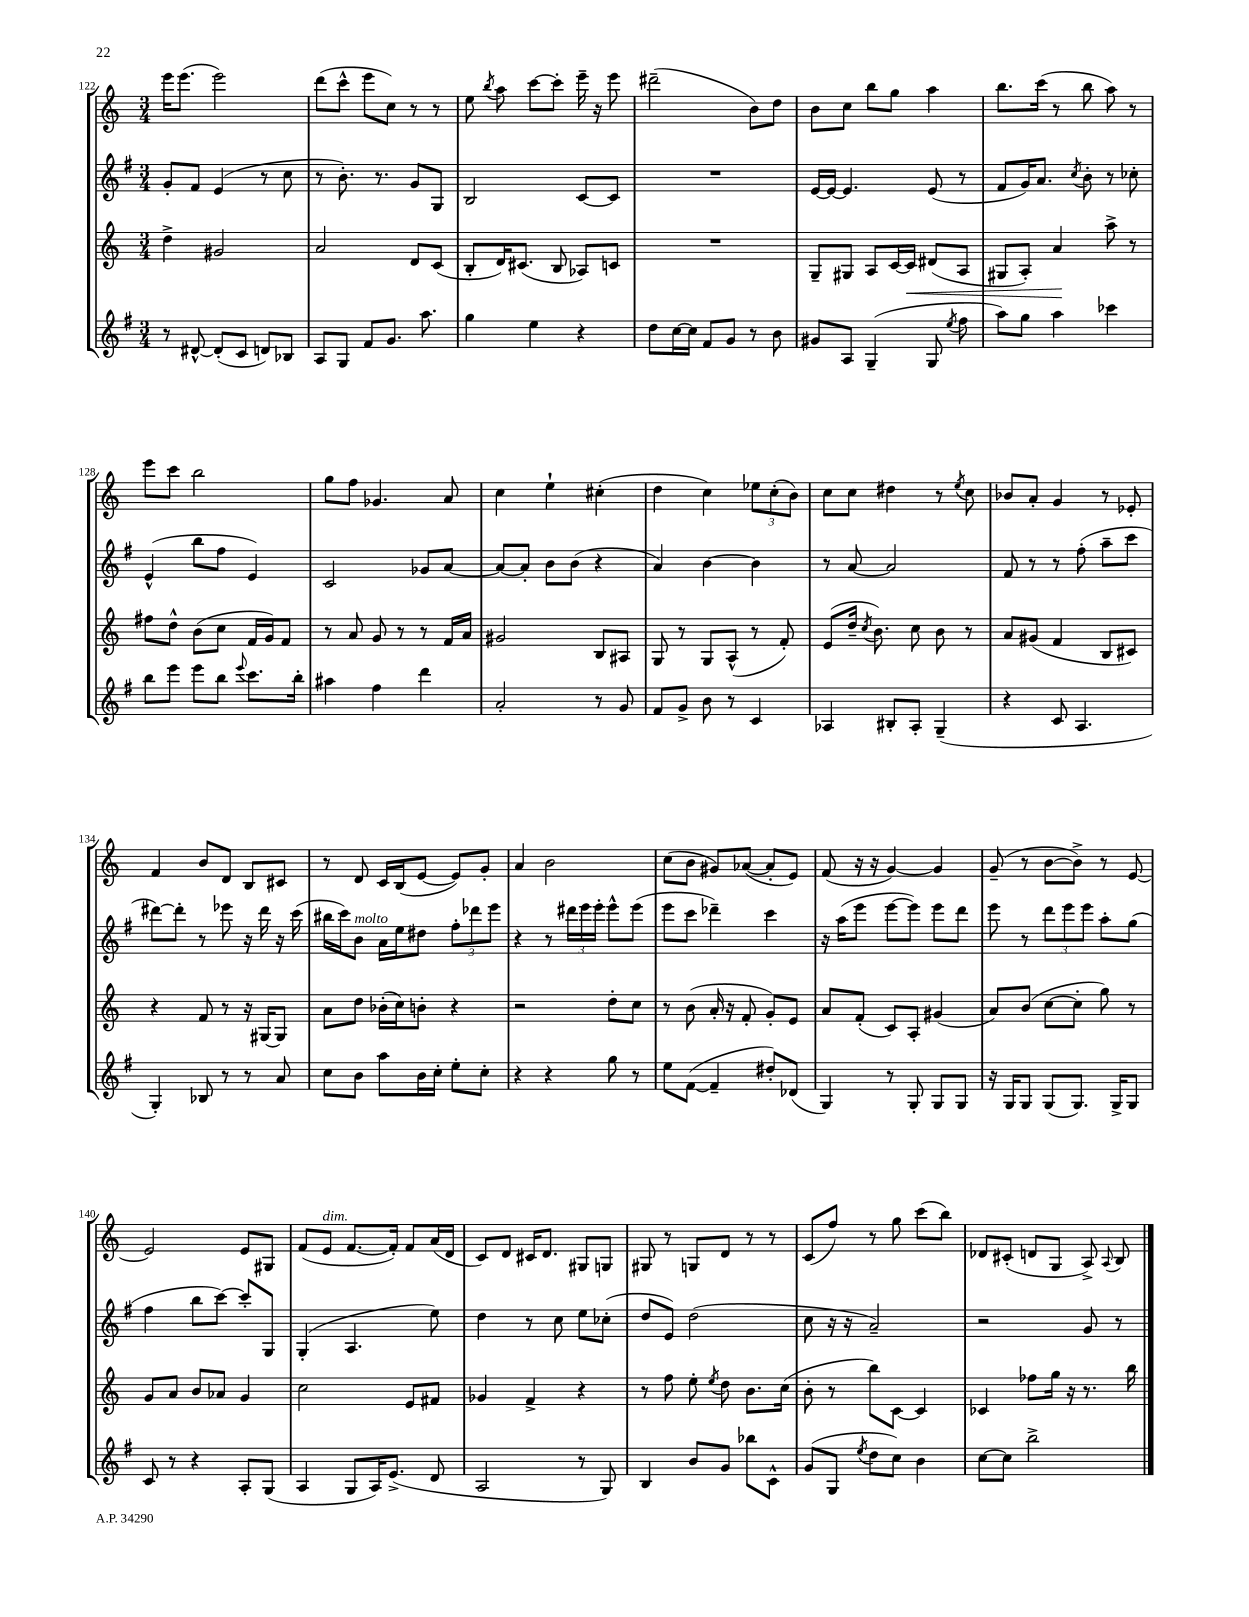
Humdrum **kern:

**kern	**kern	**dynam	**kern	**kern
*part4	*part3	*part3	*part2	*part1
*staff4	*staff3	*staff3	*staff2	*staff1
*clefG2	*clefG2	*	*clefG2	*clefG2
*k[f#]	*k[]	*	*k[f#]	*k[]
*M3/4	*M3/4	*	*M3/4	*M3/4
=122	=122	=122	=122	=122
8r	4dd^\	.	8g'/L	16eee\KL
.	.	.	.	(8.eee\J
[8d#X^^/	.	.	8f#/J	.
(8d#'/L]	2g#X/	.	(4e/	2eee\)
8c/J	.	.	.	.
8dn/L)	.	.	8r	.
8B-X/J	.	.	8cc\	.
=123	=123	=123	=123	=123
8A/L	2a/	.	8r	(8ddd\L
8G/J	.	.	8.b'\)	8ccc^^\J
8f#/L	.	.	.	8eee\L
.	.	.	8.r	.
8.g/J	.	.	.	8cc\J)
.	8d/L	.	8g/L	8r
8.aa\	.	.	.	.
.	(8c/J	.	8G/J	8r
=124	=124	=124	=124	=124
4gg\	8B'/L	.	2B/	8ee\
.	.	.	.	8qbb/
.	16d/K)	.	.	8aa\
.	(8.c#X/J	.	.	.
4ee\	.	.	.	[8ccc\L
.	8B/	.	.	8ccc'\J]
4r	8A-X/L)	.	[8c/L	16eee~\
.	.	.	.	16r
.	8cn/J	.	8c/J]	8eee\
=125	=125	=125	=125	=125
8dd\L	2.r	.	2.r	(2ddd#X~\
[16cc\L	.	.	.	.
16cc\JJ]	.	.	.	.
8f#/L	.	.	.	.
8g/J	.	.	.	.
8r	.	.	.	8b\L)
8b\	.	.	.	8dd\J
=126	=126	=126	=126	=126
8g#X/L	8G~/L	.	[16e/LL	8b\L
.	.	.	16e/JJ_	.
8A/J	8G#X/J	.	4.e/]	8cc\J
(4G~/	8A/L	.	.	8bb\L
.	[16c/L	.	.	8gg\J
!	!	!LO:HP:b	!	!
.	16c/JJ]	<	.	.
8G/	(8d#X/L	.	(8e/	4aa\
8qee/	.	.	.	.
8ff#\	8A/J	.	8r	.
=127	=127	=127	=127	=127
8aa\L)	8G#X/L	.	8f#/L	8.bb\L
8gg\J	8A'/J)	.	16g/K)	.
.	.	.	8.a/J	(16ccc\Jk
4aa\	4a/	.	.	8r
.	.	.	8qcc/	.
.	.	.	8b'\	8bb\
4ccc-X\	8aa^\	[	8r	8aa\)
.	8r	.	8cc-X'\	8r
!!LO:LB:g=z
=128	=128	=128	=128	=128
8bb\L	8ff#X\L	.	(4e^^/	8eee\L
8eee\J	8dd^^\J	.	.	8ccc\J
8eee\L	(8b\L	.	8bb\L	2bb\
8bb\J	8cc\J	.	8ff#\J	.
8qqeee/	.	.	.	.
8.ccc\L	16f/LL	.	4e/)	.
.	16g/J)	.	.	.
.	8f/J	.	.	.
16bb'\Jk	.	.	.	.
=129	=129	=129	=129	=129
4aa#X\	8r	.	2c/	8gg\L
.	8a/	.	.	8ff\J
4ff#\	8g/	.	.	4.g-X/
.	8r	.	.	.
4ddd\	8r	.	8g-X/L	.
.	16f/LL	.	[8a/J	8a/
.	16a/JJ	.	.	.
=130	=130	=130	=130	=130
2a'/	2g#X/	.	8a/L_	4cc\
.	.	.	8a'/J]	.
.	.	.	8b\L	4ee`\
.	.	.	(8b\J	.
8r	8B/L	.	4r	(4cc#X'\
8g/	8A#X/J	.	.	.
=131	=131	=131	=131	=131
8f#/L	8G/	.	4a/)	4dd\
8g^/J	8r	.	.	.
8b\	8G/L	.	[4b\	4cc\)
8r	(8A^^/J	.	.	.
4c/	8r	.	4b\]	12ee-X\L
.	.	.	.	(12cc'\
.	8f'/)	.	.	.
.	.	.	.	12b\J)
=132	=132	=132	=132	=132
4A-X/	(8e/L	.	8r	8cc\L
.	16dd~/Jk	.	[8a/	8cc\J
.	8qcc/	.	.	.
.	8.b\)	.	.	.
8B#X'/L	.	.	2a/]	4dd#X\
8A-'/J	8cc\	.	.	.
(4G~/	8b\	.	.	8r
.	.	.	.	8qee/
.	8r	.	.	8cc\
=133	=133	=133	=133	=133
4r	8a/L	.	8f#/	8b-X/L
.	(8g#X/J	.	8r	8a'/J
8c/	4f/	.	8r	4g/
4.A/	.	.	(8ff#'\	.
.	8B/L	.	8aa~\L	8r
.	8c#X/J)	.	8ccc\J	8e-X'/
!!LO:LB:g=z
=134	=134	=134	=134	=134
4G'/)	4r	.	[8ddd#X\L)	4f/
.	.	.	8ddd#'\J]	.
8B-X/	8f/	.	8r	8b/L
8r	8r	.	8eee-X\	8d/J
8r	16r	.	16r	8B/L
.	[16G#X/KL	.	16ddd#\	.
8a/	8G#/J]	.	16r	8c#X/J
.	.	.	(16ccc\	.
=135	=135	=135	=135	=135
8cc\L	8a\L	.	16bb#X\LL	8r
.	.	.	16ccc\J)	.
!	!	!	!LO:TX:a:i:t=molto	!
8b\J	8dd\J	.	8b\J	8d/
8aa\L	(16b-X'\LL	.	16a\LL	16c/LL
.	16cc\J)	.	16ee\J	(16B/J
16b\L	8bn'\J	.	8dd#X\J	[8e/J
16cc'\JJ	.	.	.	.
8ee'\L	4r	.	12ff#'\L	8e/L])
.	.	.	12ddd-X\	.
8cc'\J	.	.	.	8g'/J
.	.	.	12eee\J	.
=136	=136	=136	=136	=136
4r	2r	.	4r	4a/
4r	.	.	8r	2b\
.	.	.	24ddd#X\LL	.
.	.	.	24eee\	.
.	.	.	24eee'\JJ	.
8gg\	8dd'\L	.	8eee^^\L	.
8r	8cc\J	.	(8eee\J	.
=137	=137	=137	=137	=137
8ee\L	8r	.	8eee\L	(8cc\L
([8f#\J	(8b\	.	8ccc\J	8b\J
4f#~/]	16a'/	.	4ddd-X~\)	8g#X/L)
.	16r	.	.	.
.	8f'/	.	.	([8a-X/J
8dd#X'/L)	8g'/L)	.	4ccc\	8a-'/L]
(8d-X/J	8e/J	.	.	8e/J)
=138	=138	=138	=138	=138
4G/)	8a/L	.	16r	(8f/
.	.	.	(16aa\KL	.
.	(8f'/J	.	8eee\J	16r
.	.	.	.	16r
8r	8c/L)	.	[8eee\L	[4g/)
8G'/	8A'/J	.	8eee\J])	.
8G/L	(4g#X/	.	8eee\L	4g/]
8G/J	.	.	8ddd\J	.
=139	=139	=139	=139	=139
16r	8a/L)	.	8eee\	(8g~/
16G/KL	.	.	.	.
8G/J	(8b/J	.	8r	8r
(8G/L	[8cc\L	.	12ddd\L	[8b\L
.	.	.	12eee\	.
8.G/J)	8cc'\J]	.	.	8b^\J])
.	.	.	12eee\J	.
.	8gg\)	.	8aa'\L	8r
16G^/KL	.	.	.	.
8G/J	8r	.	(8gg\J	[8e/
!!LO:LB:g=z
=140	=140	=140	=140	=140
8c/	8g/L	.	4ff#\	2e/]
8r	8a/J	.	.	.
4r	8b/L	.	8bb\L	.
.	8a-X/J	.	[8ccc\J)	.
8A'/L	4g/	.	8ccc'/L]	8e/L
(8G/J	.	.	8G/J	8G#X/J
=141	=141	=141	=141	=141
4A/	2cc\	.	(4G'/	(8f/L
!	!	!	!	!LO:TX:a:i:t=dim.
.	.	.	.	8e/J
8G/L	.	.	4.A/	[8.f/L
16A/K)	.	.	.	.
(8.e^/J	.	.	.	16f'/Jk])
.	8e/L	.	.	8f/L
8d/	8f#X/J	.	8ee\)	(16a/L
.	.	.	.	16d/JJ
=142	=142	=142	=142	=142
2A/	4g-X/	.	4dd\	8c/L)
.	.	.	.	8d/J
.	4f^/	.	8r	16c#X/KL
.	.	.	.	8.d/J
.	.	.	8cc\	.
8r	4r	.	8ee\L	8G#X/L
8G/)	.	.	(8cc-X'\J	8Gn/J
=143	=143	=143	=143	=143
4B/	8r	.	8dd/L	8G#X/
.	8ff\	.	8e/J)	8r
8b/L	8ee'\	.	(2dd\	8Gn/L
.	8qee/	.	.	.
8g/J	8dd\	.	.	8d/J
8bb-X\L	8.b\L	.	.	8r
8c^^\J	.	.	.	8r
.	(16cc\Jk	.	.	.
=144	=144	=144	=144	=144
(8g/L	8b'\	.	8cc\	(8c/L
8G/J	8r	.	16r	8ff/J)
.	.	.	16r	.
8qee/	.	.	.	.
8dd\L	8bb\L)	.	2a~/)	8r
8cc\J)	[8c\J	.	.	8gg\
4b\	4c/]	.	.	(8ccc\L
.	.	.	.	8bb\J)
=145	=145	=145	=145	=145
[8cc\L	4c-X/	.	2r	8d-X/L
8cc\J]	.	.	.	(8c#X'/J
2bb^\	8ff-X\L	.	.	8dn/L
.	16gg\Jk	.	.	8G/J
.	16r	.	.	.
.	8.r	.	8g/	8A^/)
.	.	.	.	8qqA/
.	.	.	8r	8B/
.	16bb\	.	.	.
==	==	==	==	==
*-	*-	*-	*-	*-
